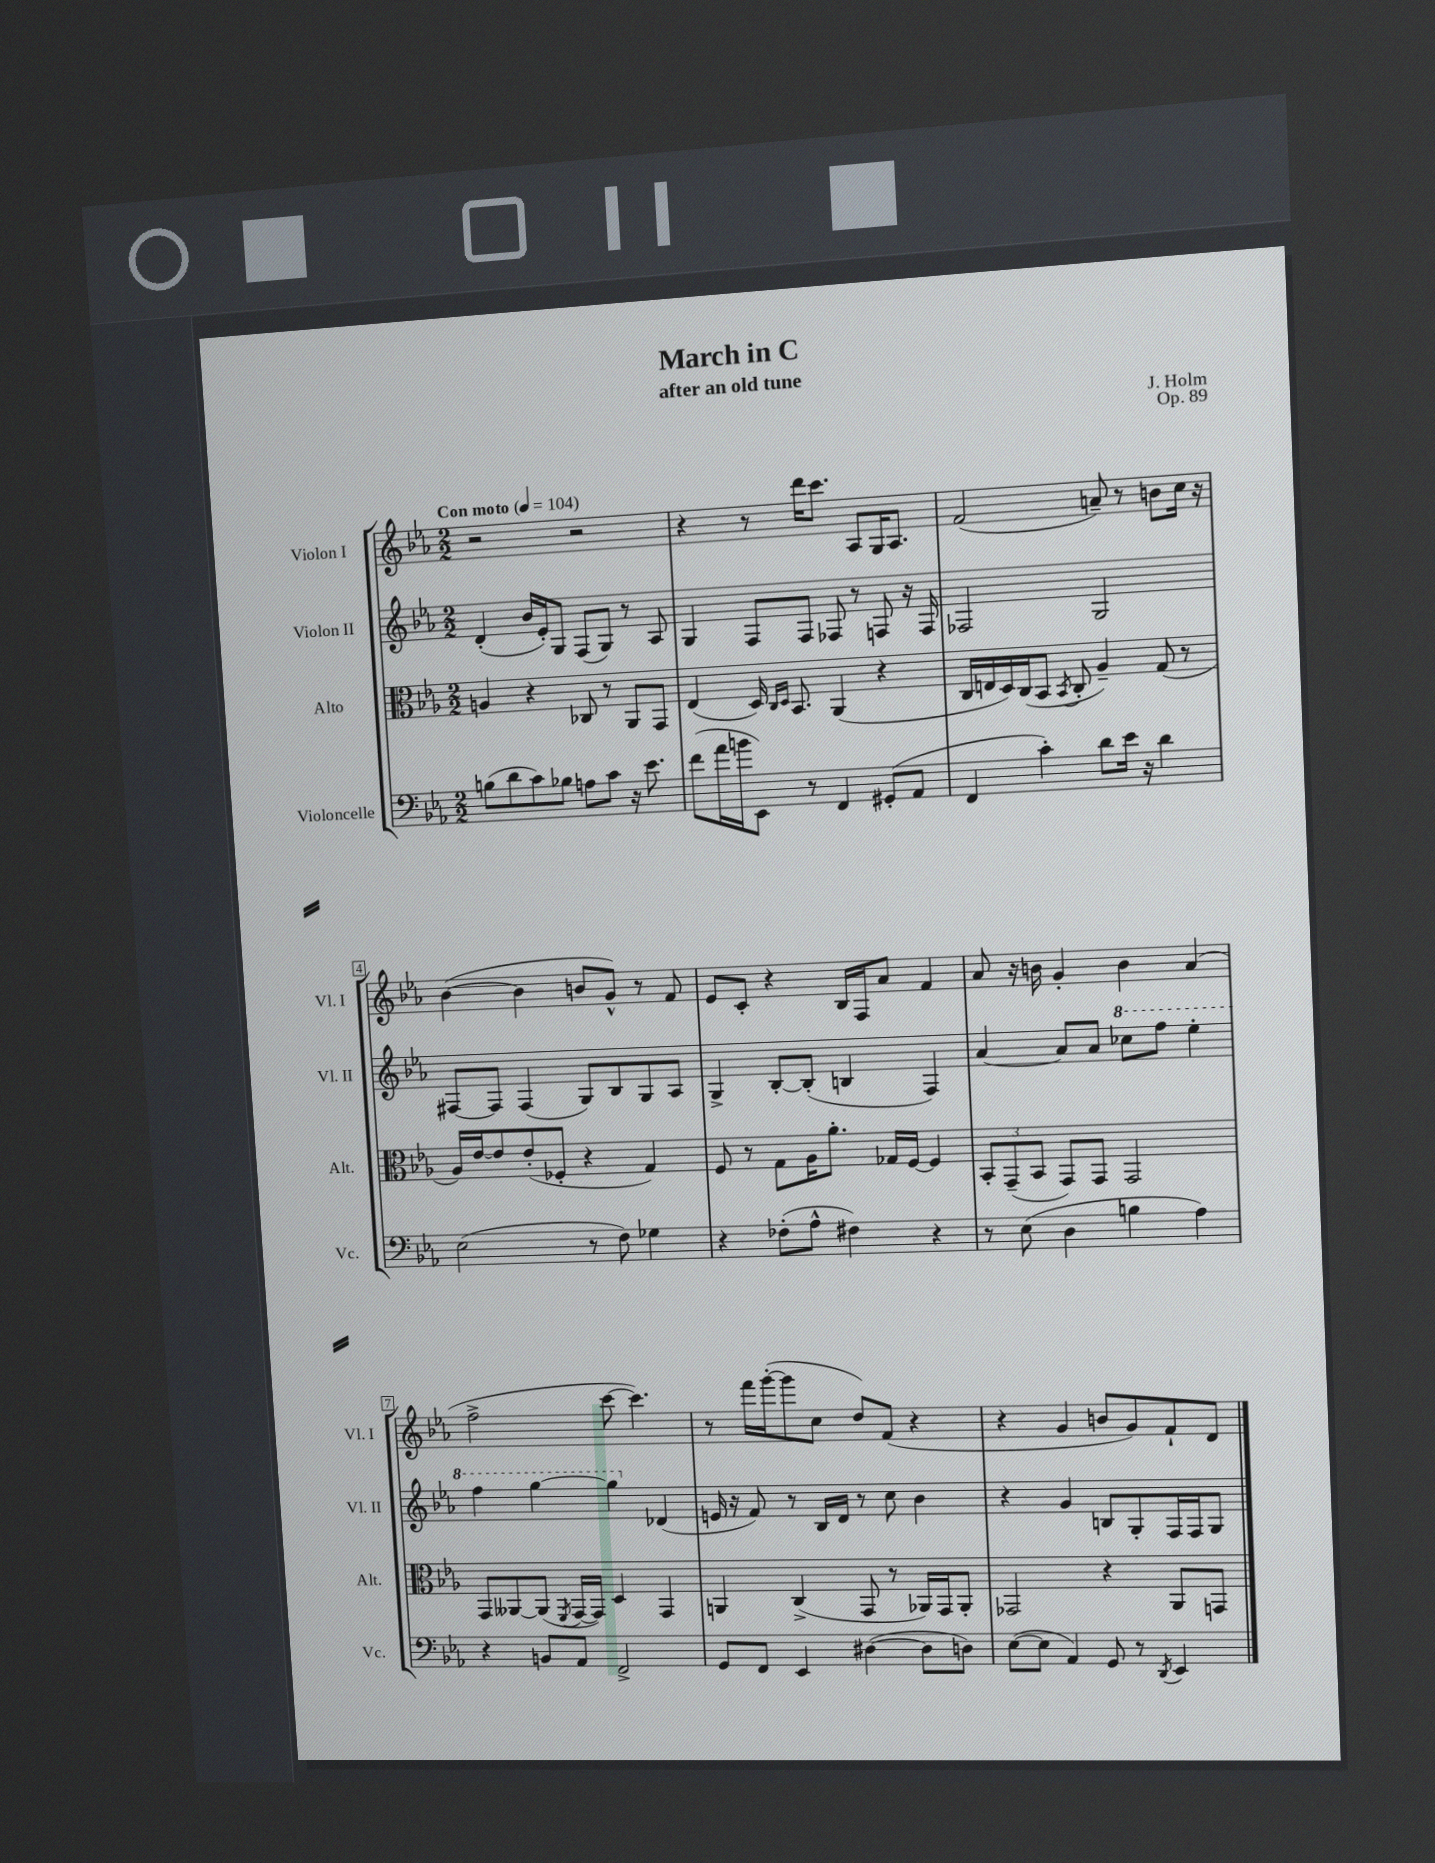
\header { title = "March in C" composer = "J. Holm" subtitle = "after an old tune" opus = "Op. 89" }
<<
\new StaffGroup <<
\new Staff = "s0" \with { instrumentName = "Violon I" shortInstrumentName = "Vl. I" } {
    \clef treble \key ees \major \numericTimeSignature \time 2/2 \tempo "Con moto" 4 = 104
    \autoBeamOff r2 r2 |
    r4 r8 d'''16[ c'''8.] aes8[ g16 aes8.] |
    f'2( a'8--) r8 b'8[ c''16] r16 |
    bes'4~( bes'4 b'8[ g'8]-^) r8 f'8 |
    ees'8[ c'8]-. r4 bes16[ f16 aes'8] f'4 |
    aes'8 r16 b'16 g'4-. b'4 aes'4( |
    f''2-> c'''8~ c'''4.) |
    r8 f'''16[ g'''16~-.( g'''8 c''8] d''8[) f'8]( r4 |
    r4 g'4 b'8[ g'8) f'8-! d'8] \bar "|." |
}
\new Staff = "s1" \with { instrumentName = "Violon II" shortInstrumentName = "Vl. II" } {
    \clef treble \key ees \major \numericTimeSignature \time 2/2
    \autoBeamOff d'4-.( bes'16[ ees'16-.) g8] f8[( g8]) r8 aes8 |
    g4 f8[ f8] fes8 r8 f8 r16 f16 |
    fes2 g2 |
    fis8[~ fis8] fis4( g8[) bes8 g8 aes8] |
    g4-> bes8[~-. bes8]-.( b4 f4) |
    aes'4~ aes'8[ aes'8] \ottava #1 ces'''8[ f'''8] ees'''4-. |
    f'''4 g'''4~ g'''4 \ottava #0 des'4( |
    e'16 r16 f'8) r8 bes16[ d'16] r8 c''8 bes'4 |
    r4 g'4 b8[ g8-. f16 f16 g8] \bar "|." |
}
\new Staff = "s2" \with { instrumentName = "Alto" shortInstrumentName = "Alt." } {
    \clef alto \key ees \major \numericTimeSignature \time 2/2
    \autoBeamOff a4 r4 ces8 r8 aes,8[ g,8] |
    ees4( d16) \grace { c16[ d16] } bes,8. aes,4( r4 |
    c16[ e16 d16) c16( bes,8] \acciaccatura { bes,8 } c8-. aes4--) g8( r8 |
    aes16[) ees'16~ ees'8 ees'8-.( fes8]-. r4 g4) |
    f8 r8 g8[ aes16 aes'8.]-. ges16[ f16]~ f4 |
    \tuplet 3/2 { bes,8[-. g,8--( bes,8] } g,8[) g,8] g,2 |
    g,8[ aeses,8~ aeses,8]( \acciaccatura { f,8 } g,16[~ g,16]) d4 g,4 |
    a,4 c4->( g,8 r8 aes,16[) g,16 aes,8]-. |
    ges,2 r4 aes,8[ g,8] \bar "|." |
}
\new Staff = "s3" \with { instrumentName = "Violoncelle" shortInstrumentName = "Vc." } {
    \clef bass \key ees \major \numericTimeSignature \time 2/2
    \autoBeamOff b8[( d'8 c'8) bes8] a8[ c'8] r16 ees'8. |
    f'8[( aes'16 b'16 ees,8]) r8 f,4 gis,8[-.( aes,8] |
    f,4 c'4-.) d'8[ ees'16] r16 d'4 |
    ees2( r8 f8) ges4 |
    r4 fes8[-.( aes8]-^ fis4) r4 |
    r8 ees8( d4 b4 aes4) |
    r4 b,8[ aes,8] f,2-> |
    g,8[ f,8] ees,4 dis4~( dis8[ d8]) |
    ees8[~( ees8] aes,4) g,8 r8 \acciaccatura { d,8 } ees,4 \bar "|." |
}
>>
>>
\layout { \context { \Score \override BarNumber.stencil = #(make-stencil-boxer 0.1 0.3 ly:text-interface::print) } }
